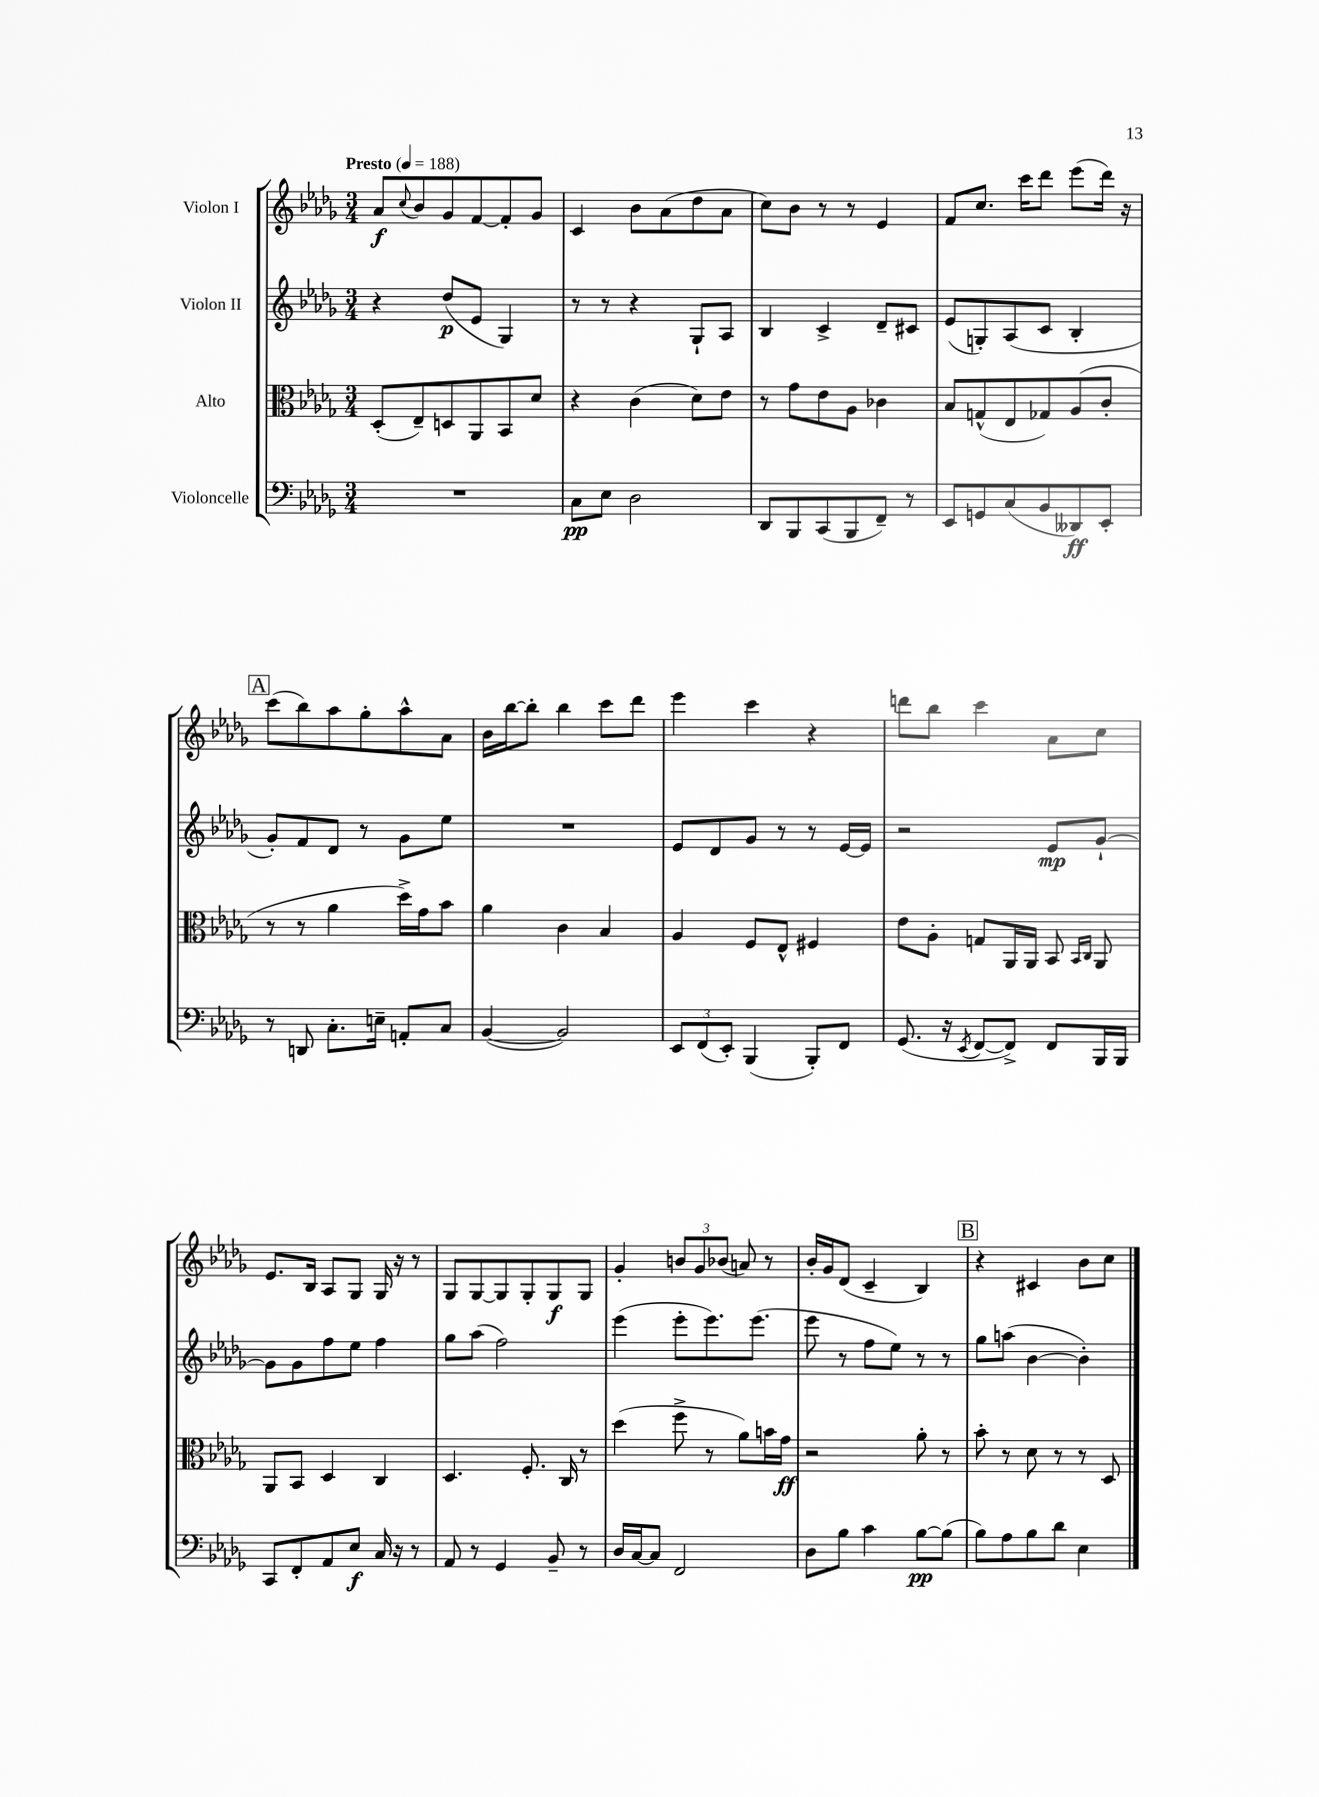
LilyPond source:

<<
\new StaffGroup <<
\new Staff = "s0" \with { instrumentName = "Violon I" } {
    \clef treble \key des \major \numericTimeSignature \time 3/4 \tempo "Presto" 4 = 188
    aes'8\f \appoggiatura { c''8 } bes'8 ges'8 f'8~ f'8-. ges'8 |
    c'4 bes'8 aes'8( des''8 aes'8 |
    c''8) bes'8 r8 r8 ees'4 |
    f'8 c''8. c'''16 des'''8 ees'''8( des'''16) r16 |
    \mark \markup { \box "A" } c'''8( bes''8) aes''8 ges''8-. aes''8-^ aes'8 |
    bes'16 bes''16~ bes''8-. bes''4 c'''8 des'''8 |
    ees'''4 c'''4 r4 |
    d'''8 bes''8 c'''4 aes'8 c''8 |
    ees'8. bes16 aes8 ges8 ges16 r16 r8 |
    ges8 ges8~ ges8 ges8-. ges8\f ges8 |
    ges'4-. \tuplet 3/2 { b'8 ges'8 bes'8( } a'8) r8 |
    bes'16-. ges'16 des'8( c'4-- bes4) |
    \mark \markup { \box "B" } r4 cis'4 bes'8 c''8 \bar "|." |
}
\new Staff = "s1" \with { instrumentName = "Violon II" } {
    \clef treble \key des \major \numericTimeSignature \time 3/4
    r4 des''8\p( ees'8 ges4) |
    r8 r8 r4 ges8-! aes8 |
    bes4 c'4-> des'8-- cis'8 |
    ees'8( g8-.) aes8( c'8 bes4-. |
    \mark \markup { \box "A" } ges'8-.) f'8 des'8 r8 ges'8 ees''8 |
    R2. |
    ees'8 des'8 ges'8 r8 r8 ees'16~ ees'16 |
    r2 ees'8\mp ges'8~-! |
    ges'8 ges'8 f''8 ees''8 f''4 |
    ges''8 aes''8( f''2) |
    ees'''4( ees'''8-. ees'''8.) ees'''8.( |
    ees'''8 r8 f''8 ees''8) r8 r8 |
    \mark \markup { \box "B" } ges''8 a''8( bes'4~ bes'4-.) \bar "|." |
}
\new Staff = "s2" \with { instrumentName = "Alto" } {
    \clef alto \key des \major \numericTimeSignature \time 3/4
    des8-.( ees8--) d8 aes,8 bes,8 des'8 |
    r4 c'4( des'8) ees'8 |
    r8 ges'8 ees'8 aes8 ces'4 |
    bes8 g8-^( ees8 ges8) aes8( c'8-. |
    \mark \markup { \box "A" } r8 r8 aes'4 des''16->) ges'16 bes'8 |
    aes'4 c'4 bes4 |
    aes4 f8 ees8-^ fis4 |
    ees'8 aes8-. g8 aes,16 aes,16 bes,8 \grace { bes,16 c16 } aes,8 |
    aes,8 bes,8 des4 c4 |
    des4. f8.-. c16 r8 |
    des''4( f''8-> r8 aes'8) b'16 ges'16\ff |
    r2 aes'8-. r8 |
    \mark \markup { \box "B" } bes'8-. r8 des'8 r8 r8 des8 \bar "|." |
}
\new Staff = "s3" \with { instrumentName = "Violoncelle" } {
    \clef bass \key des \major \numericTimeSignature \time 3/4
    R2. |
    c8\pp ees8 des2 |
    des,8 bes,,8 c,8( bes,,8 f,8--) r8 |
    ees,8 g,8 c8( bes,8 deses,8\ff) ees,8-. |
    \mark \markup { \box "A" } r8 d,8 c8.-. e16-- a,8-. c8 |
    bes,4~( bes,2) |
    \tuplet 3/2 { ees,8 f,8( ees,8-.) } bes,,4( bes,,8-.) f,8 |
    ges,8.( r16 \acciaccatura { ees,8 } f,8~ f,8->) f,8 bes,,16 bes,,16 |
    c,8 f,8-. aes,8 ees8\f c16 r16 r8 |
    aes,8 r8 ges,4 bes,8-- r8 |
    des16 c16~ c8 f,2 |
    des8 bes8 c'4 bes8~\pp bes8( |
    \mark \markup { \box "B" } bes8) aes8 bes8 des'8 ees4 \bar "|." |
}
>>
>>
\layout { \context { \Score \remove "Bar_number_engraver" } }
